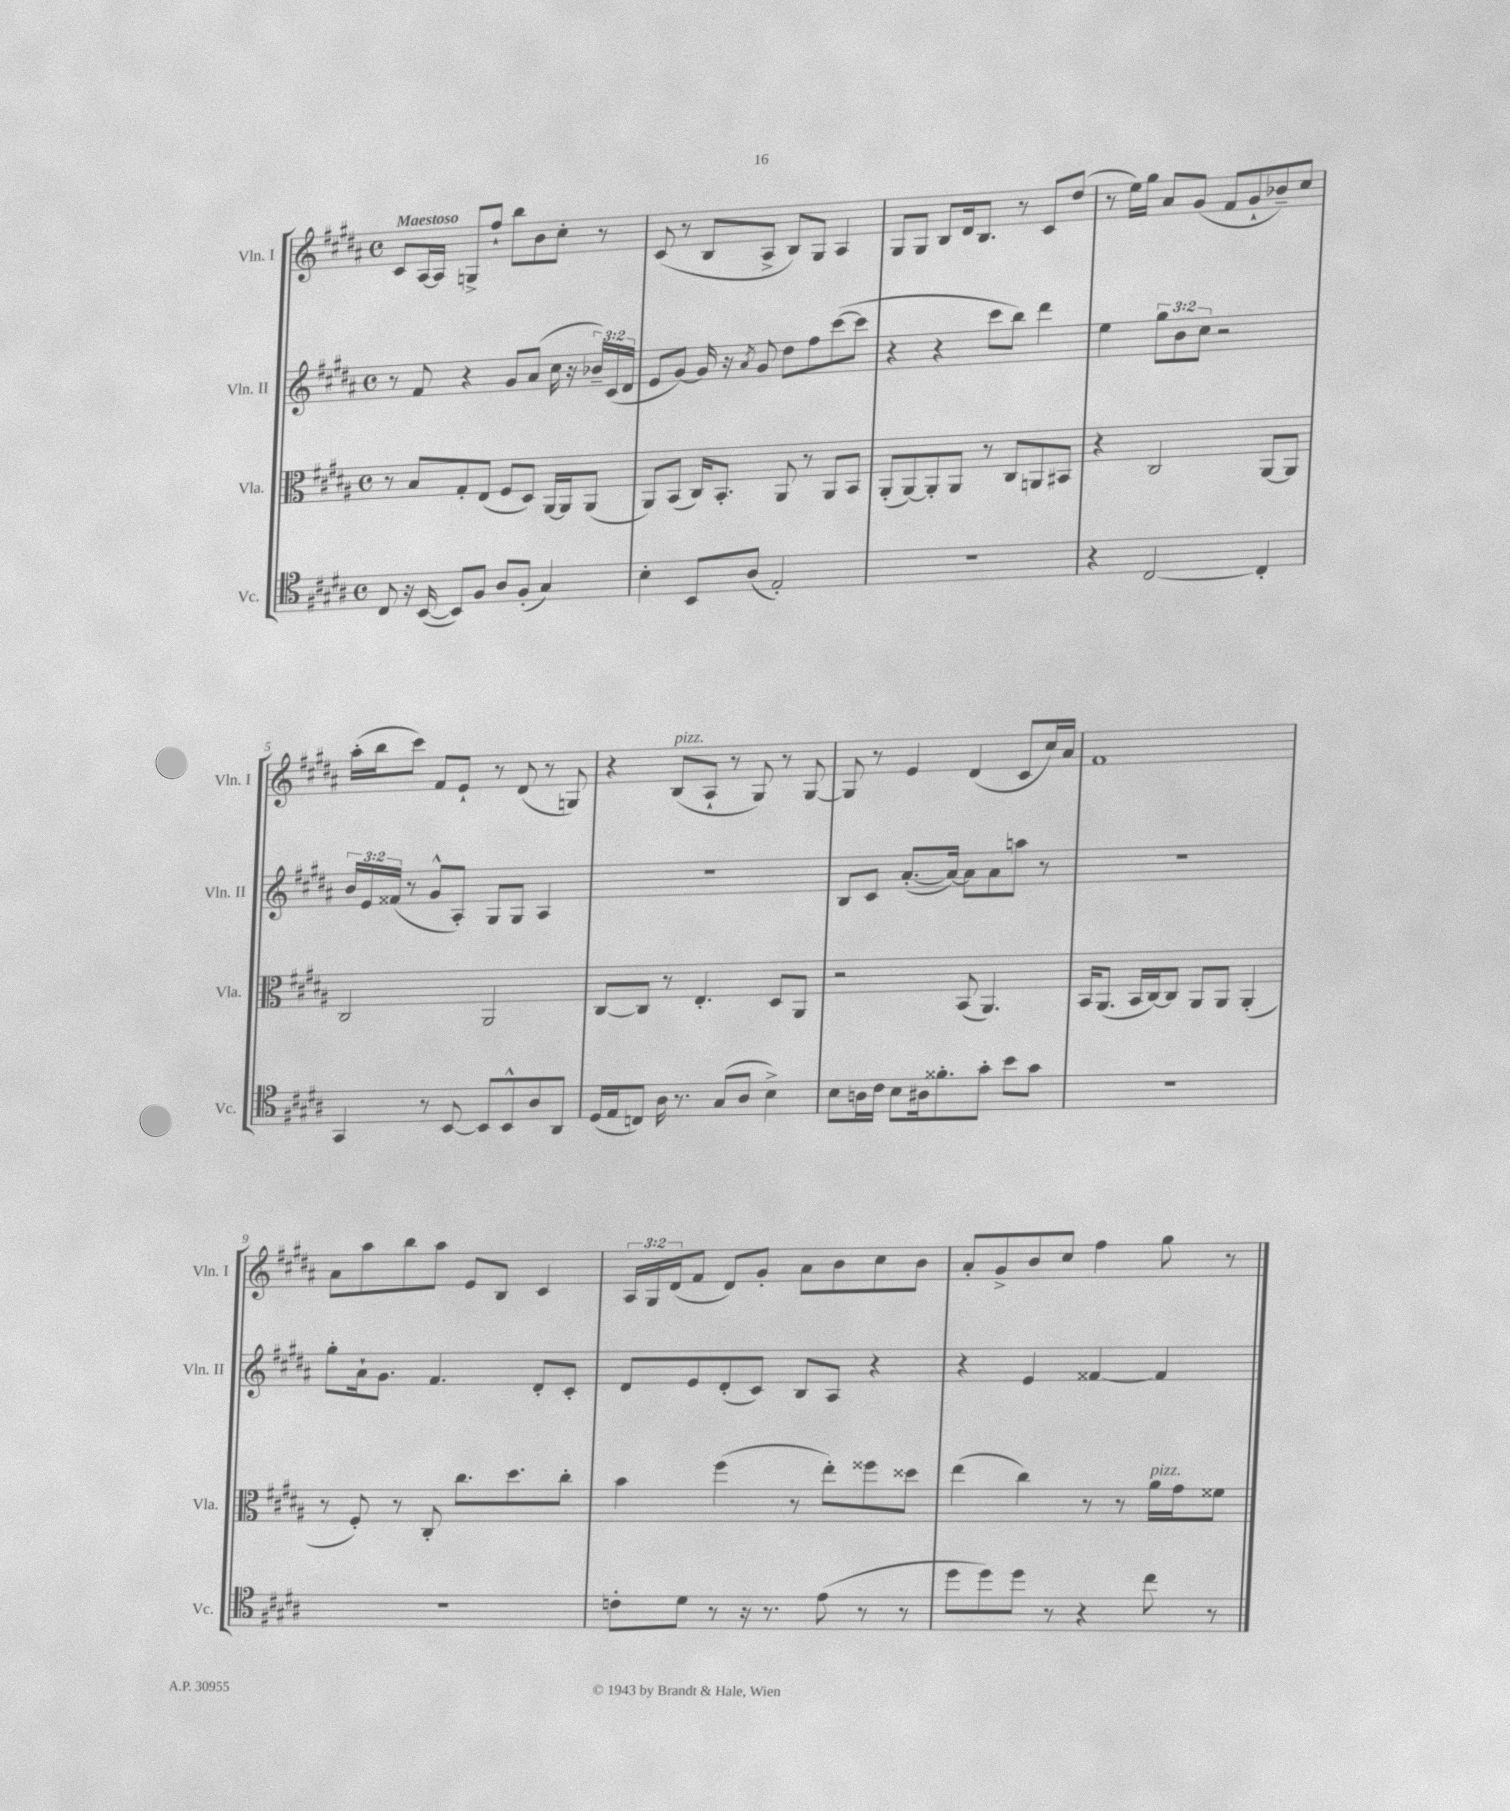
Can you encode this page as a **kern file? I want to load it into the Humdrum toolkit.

**kern	**kern	**kern	**kern
*staff4	*staff3	*staff2	*staff1
*clefC4	*clefC3	*clefG2	*clefG2
*k[f#c#g#d#a#]	*k[f#c#g#d#a#]	*k[f#c#g#d#a#]	*k[f#c#g#d#a#]
*M4/4	*M4/4	*M4/4	*M4/4
*met(c)	*met(c)	*met(c)	*met(c)
8C#	8r	8r	8c#
16r	8B	8f#	[16A#
([16BB	.	.	16A#]
8BB])	8G#'	4r	8G^
8F#	(8E	.	8ff#`
8A#	8F#	8g#	8bb
(8F#'	8D#)	(8a#	8b
4G#)	[16AA#	16cc#	8cc#'
.	16AA#]	16r	.
.	(8AA#	24b-~)	8r
.	.	(24c#	.
.	.	24d#	.
=	=	=	=
4B'	8AA#)	8e	(8c#
.	(8BB	[8g#)	8r
8BB	16C#)	16g#]	8B
.	8.BB'	16r	.
.	.	8qa#	.
(8A#	.	8g#	8A#^
2E')	8AA#	8dd#	8B)
.	8r	8ff#	8G#
.	8AA#	([8ccc#	4A#
.	8BB	8ccc#]	.
=	=	=	=
1r	(8AA#'	4r	8G#
.	[8AA#)	.	8G#
.	8AA#']	4r	8B
.	8AA#	.	16d#
.	.	.	8.B
.	8r	8ccc#	.
.	8C#	8bb)	8r
.	8AA	4ddd#	8c#
.	8BB#	.	(8dd#
=	=	=	=
4r	4r	4ee	8r
.	.	.	16ee)
.	.	.	16gg#
[2C#	2C#	12gg#	8a#
.	.	12b	.
.	.	.	(8g#
.	.	12cc#	.
.	.	2r	8f#
.	.	.	8g#`
4C#']	[8AA#	.	8b-~)
.	8AA#]	.	8cc#
=	=	=	=
4GG#	2C#	24b	(16aa#'
.	.	24e	.
.	.	.	16bb
.	.	(24f##	.
.	.	8r	8ccc#)
8r	.	8g#^^	8f#
[8BB	.	8A#')	8e`
8BB]	2AA#	8G#	8r
8BB^^	.	8G#	(8d#
8A#	.	4A#	8r
8AA#	.	.	8G)
=	=	=	=
(16D#	[8C#	1r	4r
16E	.	.	.
8C)	8C#]	.	.
16A#	8r	.	(8B
8.r	.	.	.
.	4.E'	.	8A#`
(8G#	.	.	8r
8A#	.	.	8G#)
4B^)	8D#	.	8r
.	8AA#	.	[8G#
=	=	=	=
8B	2r	8B	8G#]
16A	.	8c#	8r
16c#	.	.	.
8B	.	([8.a#'	4e
16A#	.	.	.
8.f##'	.	16a#_)	.
.	(8BB	8a#]	(4d#
8g#'	4.AA#)	8a#	.
8b	.	8aa	8c#
8g#	.	8r	16cc#)
.	.	.	16a#
=	=	=	=
1r	16BB	1r	1f#
.	(8.AA#	.	.
.	16BB	.	.
.	[16C#)	.	.
.	8C#]	.	.
.	8AA#	.	.
.	8AA#	.	.
.	(4AA#'	.	.
=	=	=	=
1r	8r	8gg#'	8a#
.	8F#')	16a#`	8aa#
.	.	8.g#	.
.	8r	.	8bb
.	8C#'	4.f#	8aa#
.	8.cc#	.	8e
.	.	.	8B
.	8.dd#	.	.
.	.	8d#'	4c#
.	8cc#'	8c#'	.
=	=	=	=
8c'	4b	8d#	24A#
.	.	.	24G#
.	.	.	(24d#
8d#	.	8e	8f#
8r	(4ff#	(8d#'	8d#)
16r	.	8c#)	8g#'
8.r	.	.	.
.	8r	8B	8a#
(8e	8ee')	8A#	8b
8r	8ff##	4r	8cc#
8r	8dd##	.	8b
=	=	=	=
8dd#	(4ee	4r	8a#'
8dd#)	.	.	8g#^
8dd#	4cc#)	4e	8b
8r	.	.	8cc#
4r	8r	[4f##	4ff#
.	8r	.	.
8cc#	16a#	4f##]	8gg#
.	16g#	.	.
8r	8f##	.	8r
==	==	==	==
*-	*-	*-	*-
